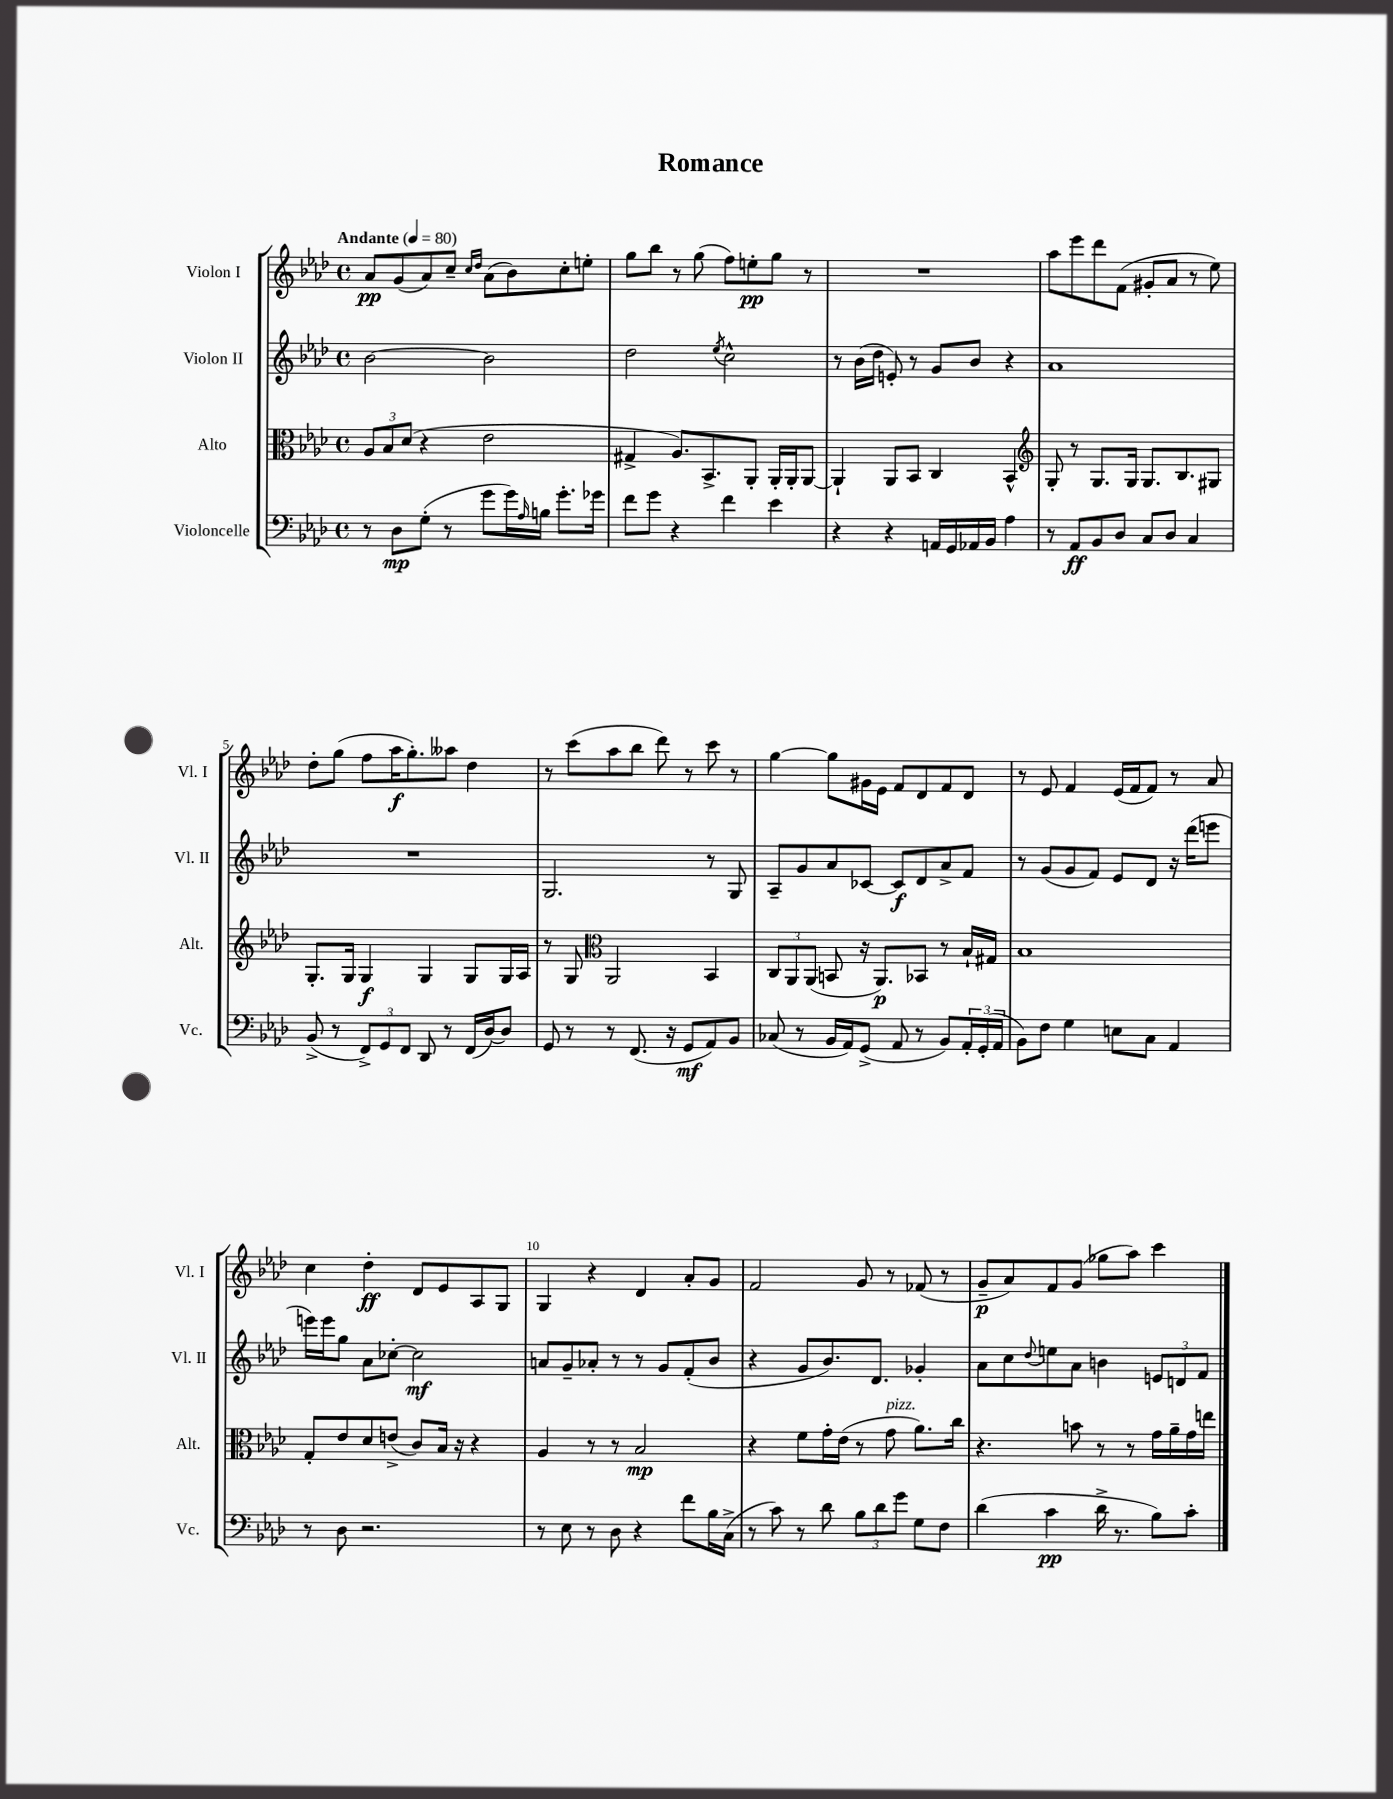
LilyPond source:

\header { title = "Romance" }
<<
\new StaffGroup <<
\new Staff = "s0" \with { instrumentName = "Violon I" shortInstrumentName = "Vl. I" } {
    \clef treble \key aes \major \defaultTimeSignature \time 4/4 \tempo "Andante" 4 = 80
    aes'8\pp g'8( aes'8) c''8-- \grace { c''16 des''16 } aes'8( bes'8) c''8-. e''8-. |
    g''8 bes''8 r8 g''8( f''8) e''8-.\pp g''8 r8 |
    R1 |
    aes''8 ees'''8 des'''8 f'8( gis'8-. aes'8 r8 ees''8) |
    des''8-. g''8( f''8 aes''16\f g''8.-.) aeses''8 des''4 |
    r8 c'''8( aes''8 bes''8 des'''8) r8 c'''8 r8 |
    g''4~ g''8 gis'16 ees'16 f'8 des'8 f'8 des'8 |
    r8 ees'8 f'4 ees'16( f'16 f'8) r8 aes'8 |
    c''4 des''4-.\ff des'8 ees'8 aes8 g8 |
    g4 r4 des'4 aes'8-. g'8 |
    f'2 g'8 r8 fes'8( r8 |
    g'8--\p aes'8) f'8 g'8( ges''8 aes''8) c'''4 \bar "|." |
}
\new Staff = "s1" \with { instrumentName = "Violon II" shortInstrumentName = "Vl. II" } {
    \clef treble \key aes \major \defaultTimeSignature \time 4/4
    bes'2~ bes'2 |
    des''2 \acciaccatura { ees''8 } c''2-^ |
    r8 bes'16( des''16 e'8-.) r8 g'8 bes'8 r4 |
    aes'1 |
    R1 |
    g2. r8 g8 |
    aes8-- g'8 aes'8 ces'8~ ces'8\f des'8 aes'8-> f'8 |
    r8 g'8( g'8 f'8) ees'8 des'8 r16 des'''16( e'''8 |
    e'''16) e'''16 g''8 aes'8 ces''8~-. ces''2\mf |
    a'8 g'8-- aes'8-. r8 r8 g'8 f'8-.( bes'8 |
    r4 g'8 bes'8.) des'8. ges'4-. |
    aes'8 c''8 \appoggiatura { des''8 } e''8 aes'8 b'4 \tuplet 3/2 { e'8 d'8 f'8 } \bar "|." |
}
\new Staff = "s2" \with { instrumentName = "Alto" shortInstrumentName = "Alt." } {
    \clef alto \key aes \major \defaultTimeSignature \time 4/4
    \tuplet 3/2 { aes8 bes8 des'8( } r4 ees'2 |
    gis4-> aes8.) bes,8.-> aes,8-. aes,16-. aes,16-. aes,8~ |
    aes,4-! aes,8 bes,8 c4 bes,4-^ |
    \clef treble g8-. r8 g8. g16 g8. bes8. gis8 |
    g8.-. g16 g4\f g4 g8 g16 aes16 |
    r8 g8 \clef alto aes,2 bes,4 |
    \tuplet 3/2 { c8 aes,8 aes,8( } b,8 r16 aes,8.\p) bes,8 r8 bes16-! gis16 |
    bes1 |
    g8-. ees'8 des'8 e'8->( c'8) bes16 r16 r4 |
    aes4 r8 r8 bes2\mp |
    r4 f'8 g'16-. ees'16( r8 g'8^\markup { \italic "pizz." } aes'8.) c''16 |
    r4. b'8 r8 r8 g'16 aes'16-- g'16 e''16 \bar "|." |
}
\new Staff = "s3" \with { instrumentName = "Violoncelle" shortInstrumentName = "Vc." } {
    \clef bass \key aes \major \defaultTimeSignature \time 4/4
    r8 des8\mp g8-.( r8 g'8 g'16) \grace { aes16 } b16 g'8.-. ges'16 |
    f'8 g'8 r4 f'4 ees'4 |
    r4 r4 a,16 g,16 aes,16 bes,16 aes4 |
    r8 aes,8\ff bes,8 des8 c8 des8 c4 |
    bes,8->( r8 \tuplet 3/2 { f,8->) g,8 f,8 } des,8 r8 f,16( des16~) des8 |
    g,8 r8 r8 f,8.( r16 g,8\mf aes,8) bes,8 |
    ces8( r8 bes,16 aes,16) g,8->( aes,8 r8 bes,8) \tuplet 3/2 { aes,16-. g,16-.( aes,16 } |
    bes,8) f8 g4 e8 c8 aes,4 |
    r8 des8 r2. |
    r8 ees8 r8 des8 r4 f'8 bes16 c16->( |
    r8 c'8) r8 des'8 \tuplet 3/2 { bes8 des'8 g'8 } g8 f8 |
    des'4( c'4\pp des'16-> r8. bes8) c'8-. \bar "|." |
}
>>
>>
\layout { \context { \Score \override BarNumber.break-visibility = ##(#f #t #t) barNumberVisibility = #(every-nth-bar-number-visible 5) } }
